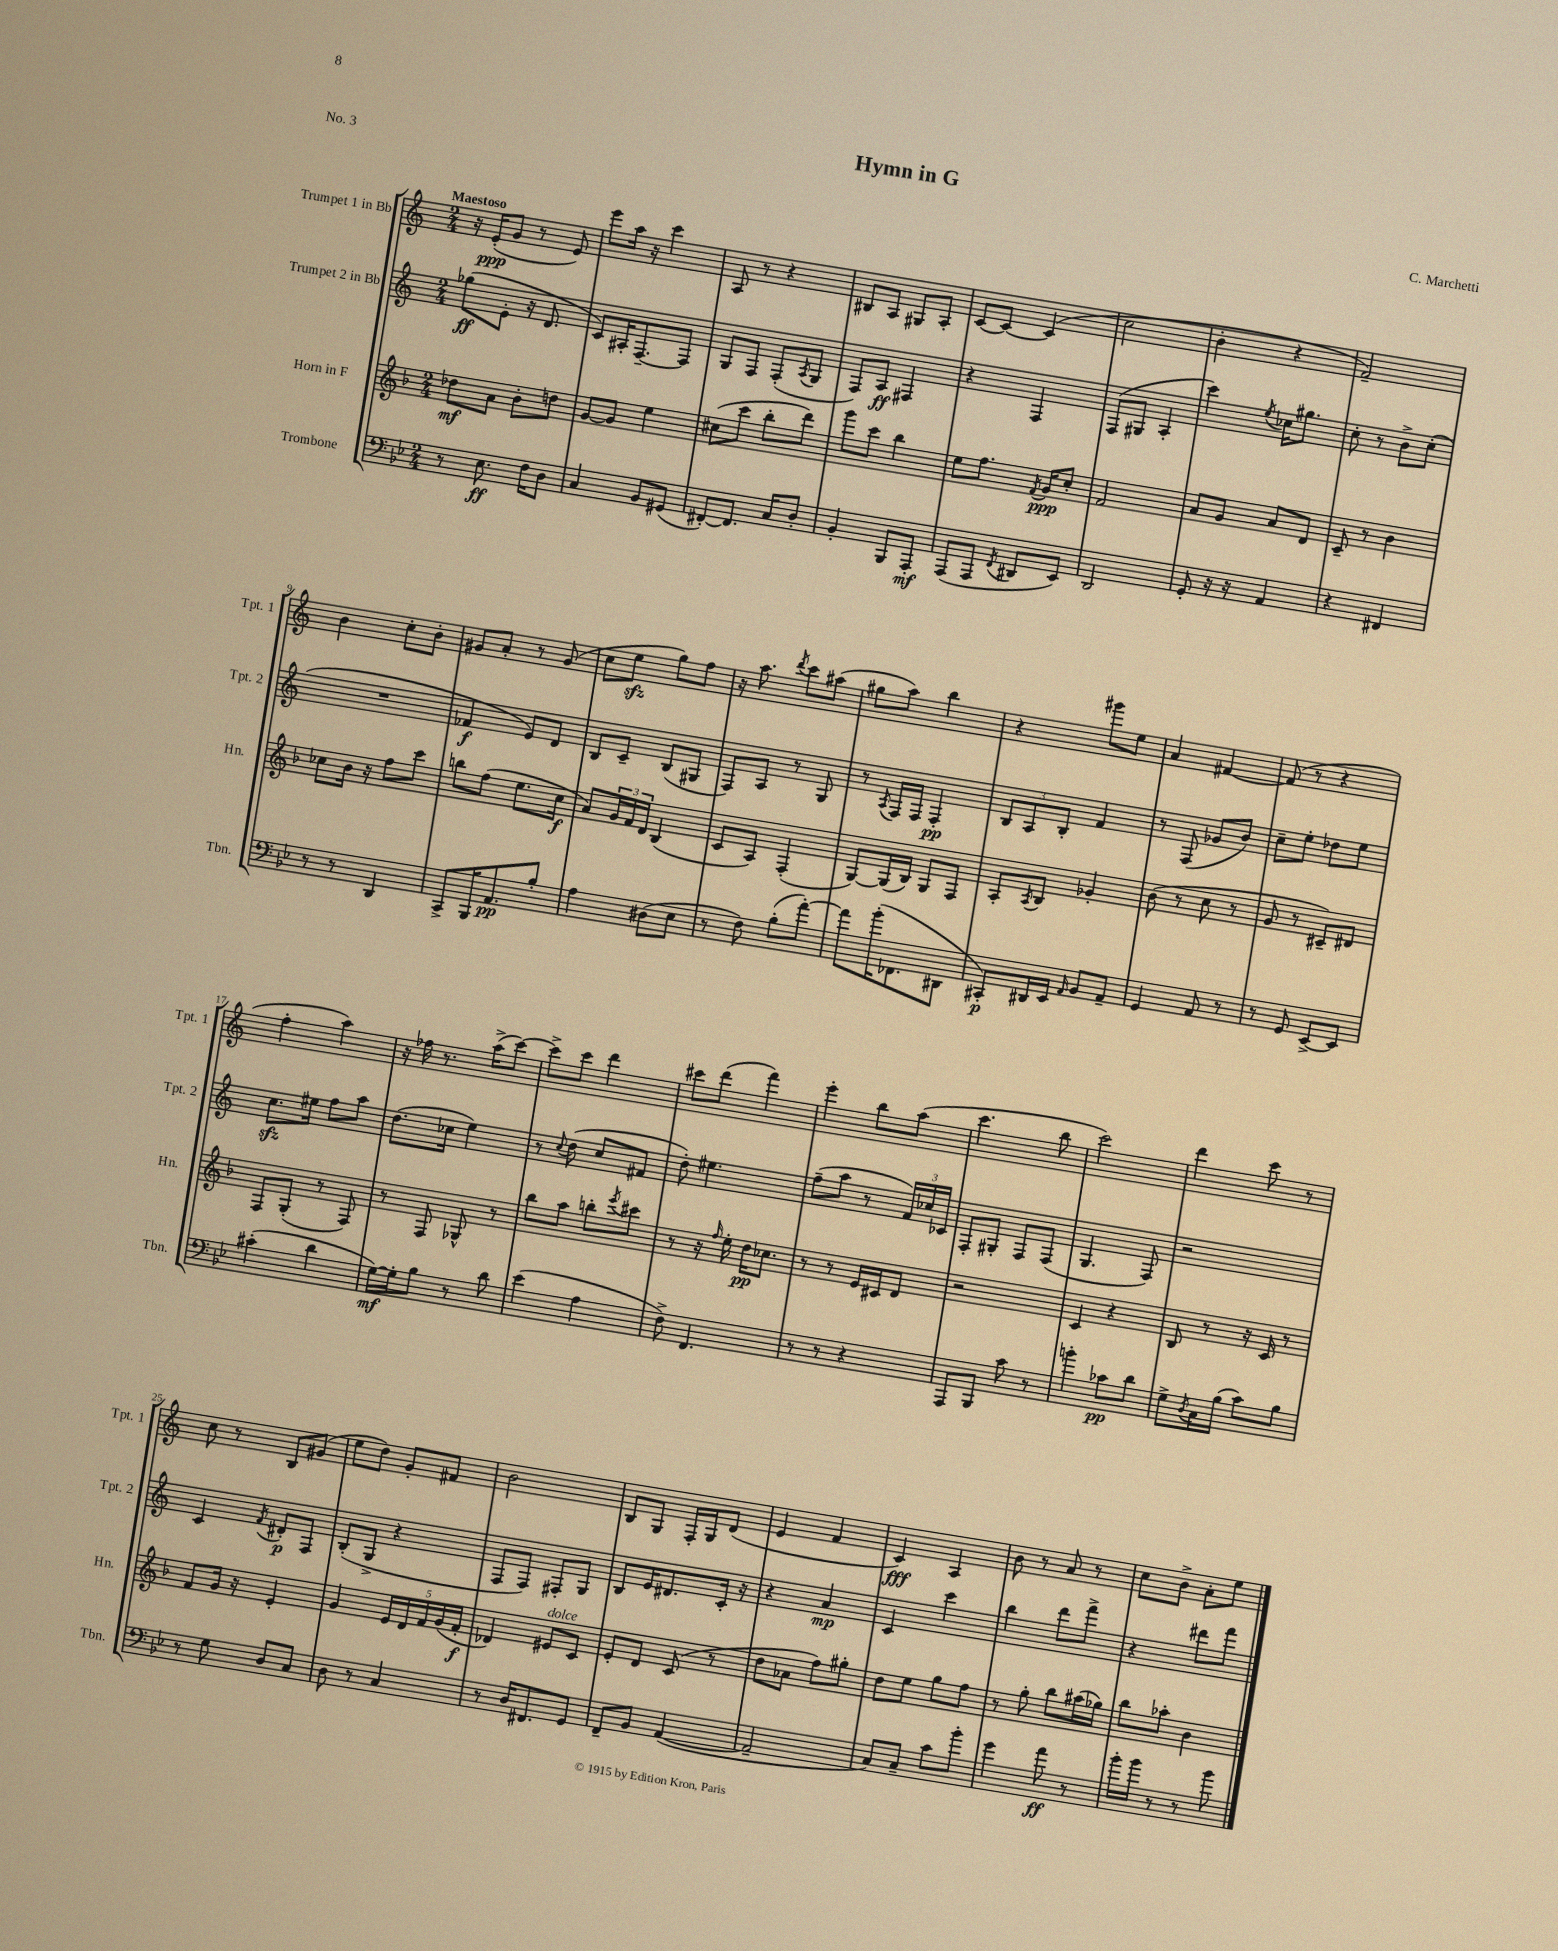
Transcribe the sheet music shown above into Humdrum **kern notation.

**kern	**kern	**kern	**kern
*staff4	*staff3	*staff2	*staff1
*clefF4	*clefG2	*clefG2	*clefG2
*k[b-e-]	*k[b-]	*k[]	*k[]
*M2/4	*M2/4	*M2/4	*M2/4
8r	8dd-\L	(8gg-\L	16r
.	.	.	(16e'/LK
8.E-\	8a\J	8e'\J	8g/J
.	8b-'\L	16r	8r
16F\LK	.	8.d/	.
8D\J	8dd\J	.	8e/)
=	=	=	=
4C/	[8g/L	8c/L)	8eee\L
.	8g/]J	16A#'/K	16aa\Jk
.	.	[8.F~/	16r
8BB-/L	4ee\	.	4ccc\
(8GG#/J	.	8F/]J	.
=	=	=	=
[8FF#'/L)	(8cc#\L	8G/L	8A/
8.FF#/]J	8ccc\J	8F/J	8r
.	8bb-'\L	(8F'/L	4r
16C/LK	.	.	.
.	.	8qA/	.
8D'/J	8ddd\J)	8G/J	.
=	=	=	=
4BB-'/	8ggg\L	8F/L)	8B#/L
.	8ccc\J	8A/J	8A/J
8BBB-/L	4bb-\	4F#/	8G#/L
8AAA'/J	.	.	8A'/J
=	=	=	=
(8AAA/L	8ee\L	4r	[8c/L
8AAA/J	8.ff\J	.	8c/_J
8qFF/	.	.	.
8DD#/L	.	4F/	(4c/]
.	8qf/	.	.
.	16g/LK	.	.
8EE-/J)	8cc'/J	.	.
=	=	=	=
2DD/	2f/	(8F/L	2cc\
.	.	8G#/J	.
.	.	4A'/	.
=	=	=	=
8GG'/	8a/L	4ccc\)	4b'\
16r	8g/J	.	.
16r	.	.	.
.	.	8qee/	.
4AA/	8a/L	16cc-\LK	4r
.	.	8.gg#\J	.
.	8d/J	.	.
=	=	=	=
4r	8c~/	8cc'\	2f~/)
.	8r	8r	.
4FF#/	4b-\	8b^\L	.
.	.	(8cc'\J	.
=	=	=	=
8r	8cc-\L	2r	4b\
8r	16b-\Jk	.	.
.	16r	.	.
4DD/	8ff\L	.	8cc'\L
.	8ccc\J	.	8b'\J
=	=	=	=
8CC^/L	8bb\L	4f-/	8g#/L
16BBB-/K	(8ff\J	.	8a'/J
8.AA/	.	.	.
.	8.ee\L	8e/L)	8r
8B-'/J	.	8d/J	(8g#/
.	16cc\Jk	.	.
=	=	=	=
4A\	8a/L)	8B/L	8cc\L
.	24g/L	8c~/J	8ee\J
.	24f/	.	.
.	24d/JJ	.	.
(8D#\L	(4B-/	(8B/L	8gg\L)
8E-\J	.	8G#/J	8ff\J
=	=	=	=
8r	8c/L	8F/L)	16r
.	.	.	8.aa\
8F\)	8A/J)	8A/J	.
.	.	.	8qddd/
(8B-'\L	(4F'/	8r	8ccc\L
[8a'\J)	.	8G/	(8aa#\J
=	=	=	=
8a\]L	[8G/L)	8r	8gg#\L
.	.	8qA/	.
(16b-'\K	(16G/]L	16F/LL	8aa\J)
8.FF-\	16B-/JJ)	16F/JJ	.
.	8G/L	4F'/	4bb\
8DD#\J	8F/J	.	.
=	=	=	=
8CC#'/L)	8A'/L	12B/L	4r
.	.	12A/	.
.	8qA/	.	.
16DD#/L	8B-/J	.	.
.	.	12B'/J	.
16EE-/JJ	.	.	.
16qqAA/	.	.	.
8BB-/L	4g-'/	4f/	8ggg#\L
8AA~/J	.	.	8ee\J
=	=	=	=
4GG/	(8b-\	8r	4a/
.	8r	(8F/	.
8AA/	8cc\	8g-/L	[4f#/
8r	8r	8b/J)	.
=	=	=	=
8r	8g/	8cc~\L	(8f#/]
8GG/	8r	8ee'\J	8r
[8EE-^/L	8c#~/L)	8dd-\L	4r
8EE-/]J	8d#/J	8ee\J	.
=	=	=	=
(4c#'\	8F/L	8.cc\L	4ff'\
.	(8G'/J	.	.
.	.	16ee#\Jk	.
4d\	8r	8ff\L	4aa\)
.	8F/)	8aa\J	.
=	=	=	=
[16G\LL)	8r	(8.dd\L	16r
16G'\]J	.	.	16ff-\
8B-\J	8F/	.	8.r
.	.	16cc-\Jk	.
8r	8G-^^/	4ee\)	.
.	.	.	(16aa^\LK
8d\	8r	.	[8ccc\J)
=	=	=	=
(4e-\	8bb-\L	8r	8ccc^\]L
.	.	8qqcc/	.
.	8aa\J	(8dd\	8ccc\J
4A\	8bb'\L	8cc/L	4ddd\
.	8qeee/	.	.
.	8ccc#\J	8f#/J	.
=	=	=	=
8F^\)	8r	8dd'\)	8ccc#\L
4.FF/	16r	4.ee#\	(8ddd\J
.	16qqff/	.	.
.	16ee'\	.	.
.	16dd\LK	.	4fff\)
.	8.cc-\J	.	.
=	=	=	=
8r	8r	(8ff~\L	4eee'\
8r	8r	8aa\J	.
4r	16e/LL	8r	8bb\L
.	16c#/J	.	.
.	8d/J	24f/LL)	(8aa\J
.	.	24cc-/	.
.	.	24c-/JJ	.
=	=	=	=
8AAA/L	2r	8F'/L	4.ccc\
8BBB-/J	.	8G#'/J	.
8c\	.	8F/L	.
8r	.	(8F/J	8bb\
=	=	=	=
4b'\	4c/	4.G/	2ccc\)
8c-\L	4r	.	.
8d\J	.	8F/)	.
=	=	=	=
8G^\L	8B-/	2r	4ddd\
8qD/	.	.	.
16C\L	8r	.	.
(16B-\JJ	.	.	.
8c\L)	16r	.	8ccc\
.	16c/	.	.
8B-\J	8r	.	8r
=	=	=	=
8r	8f/L	4c/	8cc\
8G\	16g/Jk	.	8r
.	16r	.	.
.	.	8qf/	.
8D/L	4e'/	8d#'/L	8B/L
8C/J	.	8F/J	(8g#/J
=	=	=	=
8D\	4g/	(8B'/L	8ee\L
8r	.	8G^/J	8dd\J)
4C/	20e/LL	4r	8g'/L
.	20d/	.	.
.	20f/	.	.
.	.	.	8f#/J
.	(20g/	.	.
.	20f'/JJ	.	.
=	=	=	=
8r	4d-/)	8F/L	2b\
16D/LK	.	8F/J)	.
8.FF#/	.	.	.
.	8e#/L	8F#'/L	.
8GG/J	8c/J	8G/J	.
=	=	=	=
8FF~/L	8e'/L	8B/L	8B/L
8BB-/J	8d/J	16e/K	8G/J
.	.	8.d#/	.
([4AA/	(8c/	.	16F'/LL
.	.	.	16G/J
.	8r	16c'/Jk	(8d/J
.	.	16r	.
=	=	=	=
2AA~/]	8dd\L	4r	4e/
.	8a-\J	.	.
.	8ff\L)	4a/	4f/
.	8gg#'\J	.	.
=	=	=	=
8C/L)	8dd\L	4c/	4c/)
8C~/J	8ee\J	.	.
8c\L	8gg\L	4ccc\	4A/
8b-'\J	8ff\J	.	.
=	=	=	=
4g\	8r	4bb\	8b\
.	8gg'\	.	8r
8a\	8bb-\L	8ddd\L	8a/
8r	(16aa#\L	8fff^\J	8r
.	16gg-\JJ)	.	.
=	=	=	=
16b-'\LL	8bb-\L	4r	8cc\L
16b-\JJ	.	.	.
8r	8aa-'\J	.	8b^\J
8r	4b-\	8ddd#\L	8a'\L
8b-\	.	8fff\J	8ee\J
==	==	==	==
*-	*-	*-	*-
